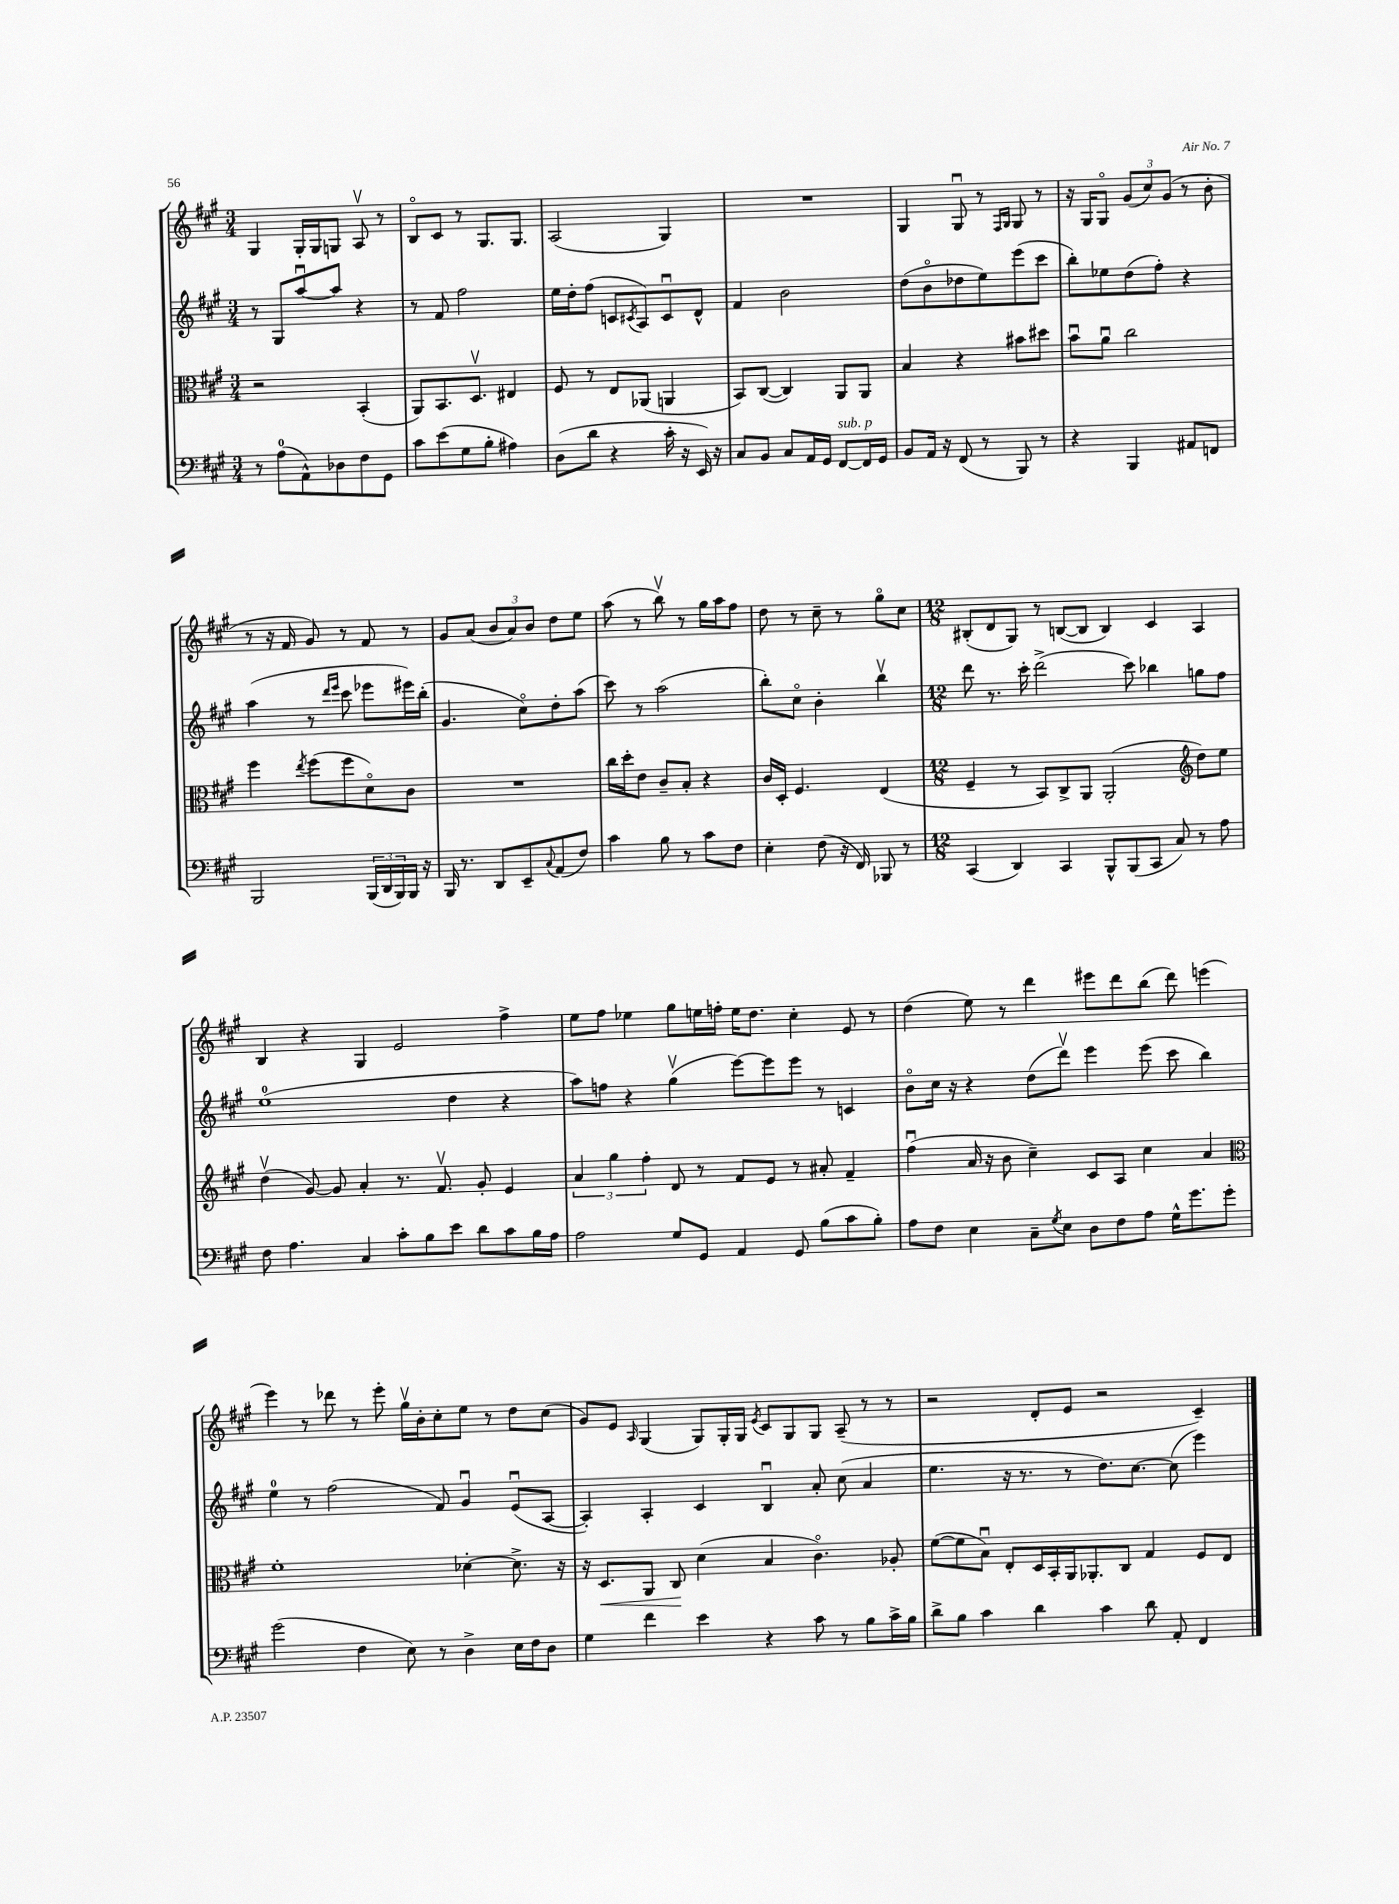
<<
\new StaffGroup <<
\new Staff = "s0" {
    \clef treble \key a \major \numericTimeSignature \time 3/4
    gis4 gis16-. gis16 g8 a8\upbow r8 |
    b8\flageolet cis'8 r8 gis8. gis8. |
    a2( gis4) |
    R2. |
    gis4 gis8\downbow r8 \grace { fis16 gis16 } gis8 r8 |
    r16 gis16 gis8\flageolet \tuplet 3/2 { gis'8( cis''8) gis'8( } r8 b'8-. |
    r8 r16 fis'16 gis'8) r8 fis'8 r8 |
    gis'8 a'8( \tuplet 3/2 { b'8 a'8) b'8 } d''8 e''8 |
    a''8( r8 b''8\upbow) r8 gis''16 a''16 fis''8 |
    d''8 r8 cis''8-- r8 gis''8\flageolet cis''8 |
    \numericTimeSignature \time 12/8 bis8-.( d'8 gis8) r8 b8~( b8 b4) cis'4 a4 |
    b4 r4 gis4 e'2 fis''4-> |
    e''8 fis''8 ees''4 gis''8 e''16 f''16-. e''16 d''8. cis''4-. e'8 r8 |
    d''4( e''8) r8 d'''4 eis'''8 d'''8 b''8( d'''8) e'''4( |
    e'''4) r8 des'''8 r8 e'''8-. gis''16\upbow b'16-. cis''8-. e''8 r8 d''8 cis''8( |
    gis'8) e'8 \grace { a16 } gis4( gis8) gis16-. gis16 \acciaccatura { e'8 } cis'8 gis8 gis8 a8--( r8 r8 |
    r2 d'8-. e'8 r2 cis'4--) \bar "|." |
}
\new Staff = "s1" {
    \clef treble \key a \major \numericTimeSignature \time 3/4
    r8 gis8 a''8~\downbow a''8 r4 |
    r8 fis'8 fis''2 |
    e''16 d''16-. fis''8( c'8 \acciaccatura { cis'8 } a8) cis'8\downbow d'8-^ |
    fis'4 b'2 |
    d''8( b'8\flageolet des''8 e''8) e'''8( cis'''8 |
    b''8-.) ees''8 d''8( fis''8-.) r4 |
    a''4( r8 \grace { d'''16 e'''16 } cis'''8 ees'''8 eis'''16) b''16-.( |
    gis'4. cis''8\flageolet) d''8-. a''8( |
    cis'''8) r8 a''2( |
    b''8-.) cis''8\flageolet b'4-. b''4\upbow |
    \numericTimeSignature \time 12/8 d'''8 r8. cis'''16-. d'''2->( cis'''8) bes''4 g''8 fis''8 |
    e''1-0( d''4 r4 |
    a''8) f''8 r4 gis''4\upbow( e'''8~) e'''8 e'''8 r8 c'4 |
    b'8\flageolet cis''16 r16 r4 d''8( d'''8\upbow) e'''4 e'''8( cis'''8 b''4) |
    e''4-0 r8 fis''2( fis'8) gis'4\downbow e'8\downbow( a8~ |
    a4-.) a4-. cis'4 b4\downbow a'8-. cis''8( a'4 |
    e''4. r16 r8. r8 d''8.) cis''8.~ cis''8( e'''4) \bar "|." |
}
\new Staff = "s2" {
    \clef alto \key a \major \numericTimeSignature \time 3/4
    r2 b,4-.( |
    a,8) b,8. d8.\upbow eis4 |
    fis8 r8 e8 aes,8( a,4 |
    b,8) cis8~( cis4) a,8 a,8 |
    b4 r4 bis'8 dis''8 |
    b'8\downbow a'8\downbow cis''2 |
    fis''4 \acciaccatura { e''8 } fis''8( fis''8 d'8\flageolet) cis'8 |
    R2. |
    cis''16 d''16-. e'8 cis'8-- b8-. r4 |
    cis'16 d16-. fis4. e4( |
    \numericTimeSignature \time 12/8 fis4-- r8 b,8) cis8-> a,8 a,2-.( \clef treble d''8) e''8 |
    d''4\upbow( gis'8~) gis'8 a'4-. r8. fis'8.\upbow gis'8-. e'4 |
    \tuplet 3/2 { a'4 gis''4 fis''4-. } d'8 r8 fis'8 e'8 r8 ais'8-. fis'4-- |
    fis''4\downbow( a'16 r16 b'8 cis''4--) cis'8 a8 cis''4 a'4 |
    \clef alto fis'1-. des'4~-. des'8.-> r16 |
    r16 d8.\< a,8 cis8\! d'4( b4 cis'4.\flageolet) aes8-. |
    fis'8~( fis'8 b8\downbow) e8-. d16 b,16-. a,16 aes,8.-. cis8 gis4 fis8 e8 \bar "|." |
}
\new Staff = "s3" {
    \clef bass \key a \major \numericTimeSignature \time 3/4
    r8 a8-0( a,8-^) des8 fis8 gis,8 |
    cis'8 e'8( gis8 b8-. ais4) |
    d8( d'8 r4 cis'16-. r16 e,16) r16 |
    cis8 b,8 cis8 a,16 gis,16 fis,8~^\markup { \italic "sub. p" } fis,16 gis,16 |
    b,8 a,16 r16 fis,8( r8 b,,8) r8 |
    r4 b,,4 ais,8 f,8 |
    b,,2 \tuplet 3/2 { b,,16( d,16 b,,16) } b,,16 r16 |
    b,,16 r8. d,8 e,8-- \appoggiatura { cis8 } a,8( fis8) |
    cis'4 b8 r8 cis'8 fis8 |
    e4-. fis8( r16 fis,16) bes,,8 r8 |
    \numericTimeSignature \time 12/8 cis,4( d,4) cis,4 b,,8-^ b,,8( cis,8 cis8) r8 a8 |
    fis8 a4. cis4 cis'8-. b8 e'8 d'8 cis'8 b16 a16 |
    a2 gis8 gis,8 a,4 gis,8 b8( cis'8 b8-.) |
    a8 fis8 e4 cis8-- \acciaccatura { gis8 } e8 d8 fis8 a8 gis16-^ gis'8. gis'8-. |
    gis'2( fis4 e8) r8 d4-> e16 fis16 d8 |
    gis4 fis'4 e'4 r4 cis'8 r8 b8 cis'16-> b16 |
    d'8-> b8 cis'4 d'4 cis'4 d'8 a,8-. fis,4 \bar "|." |
}
>>
>>
\layout { \context { \Score \remove "Bar_number_engraver" } }
